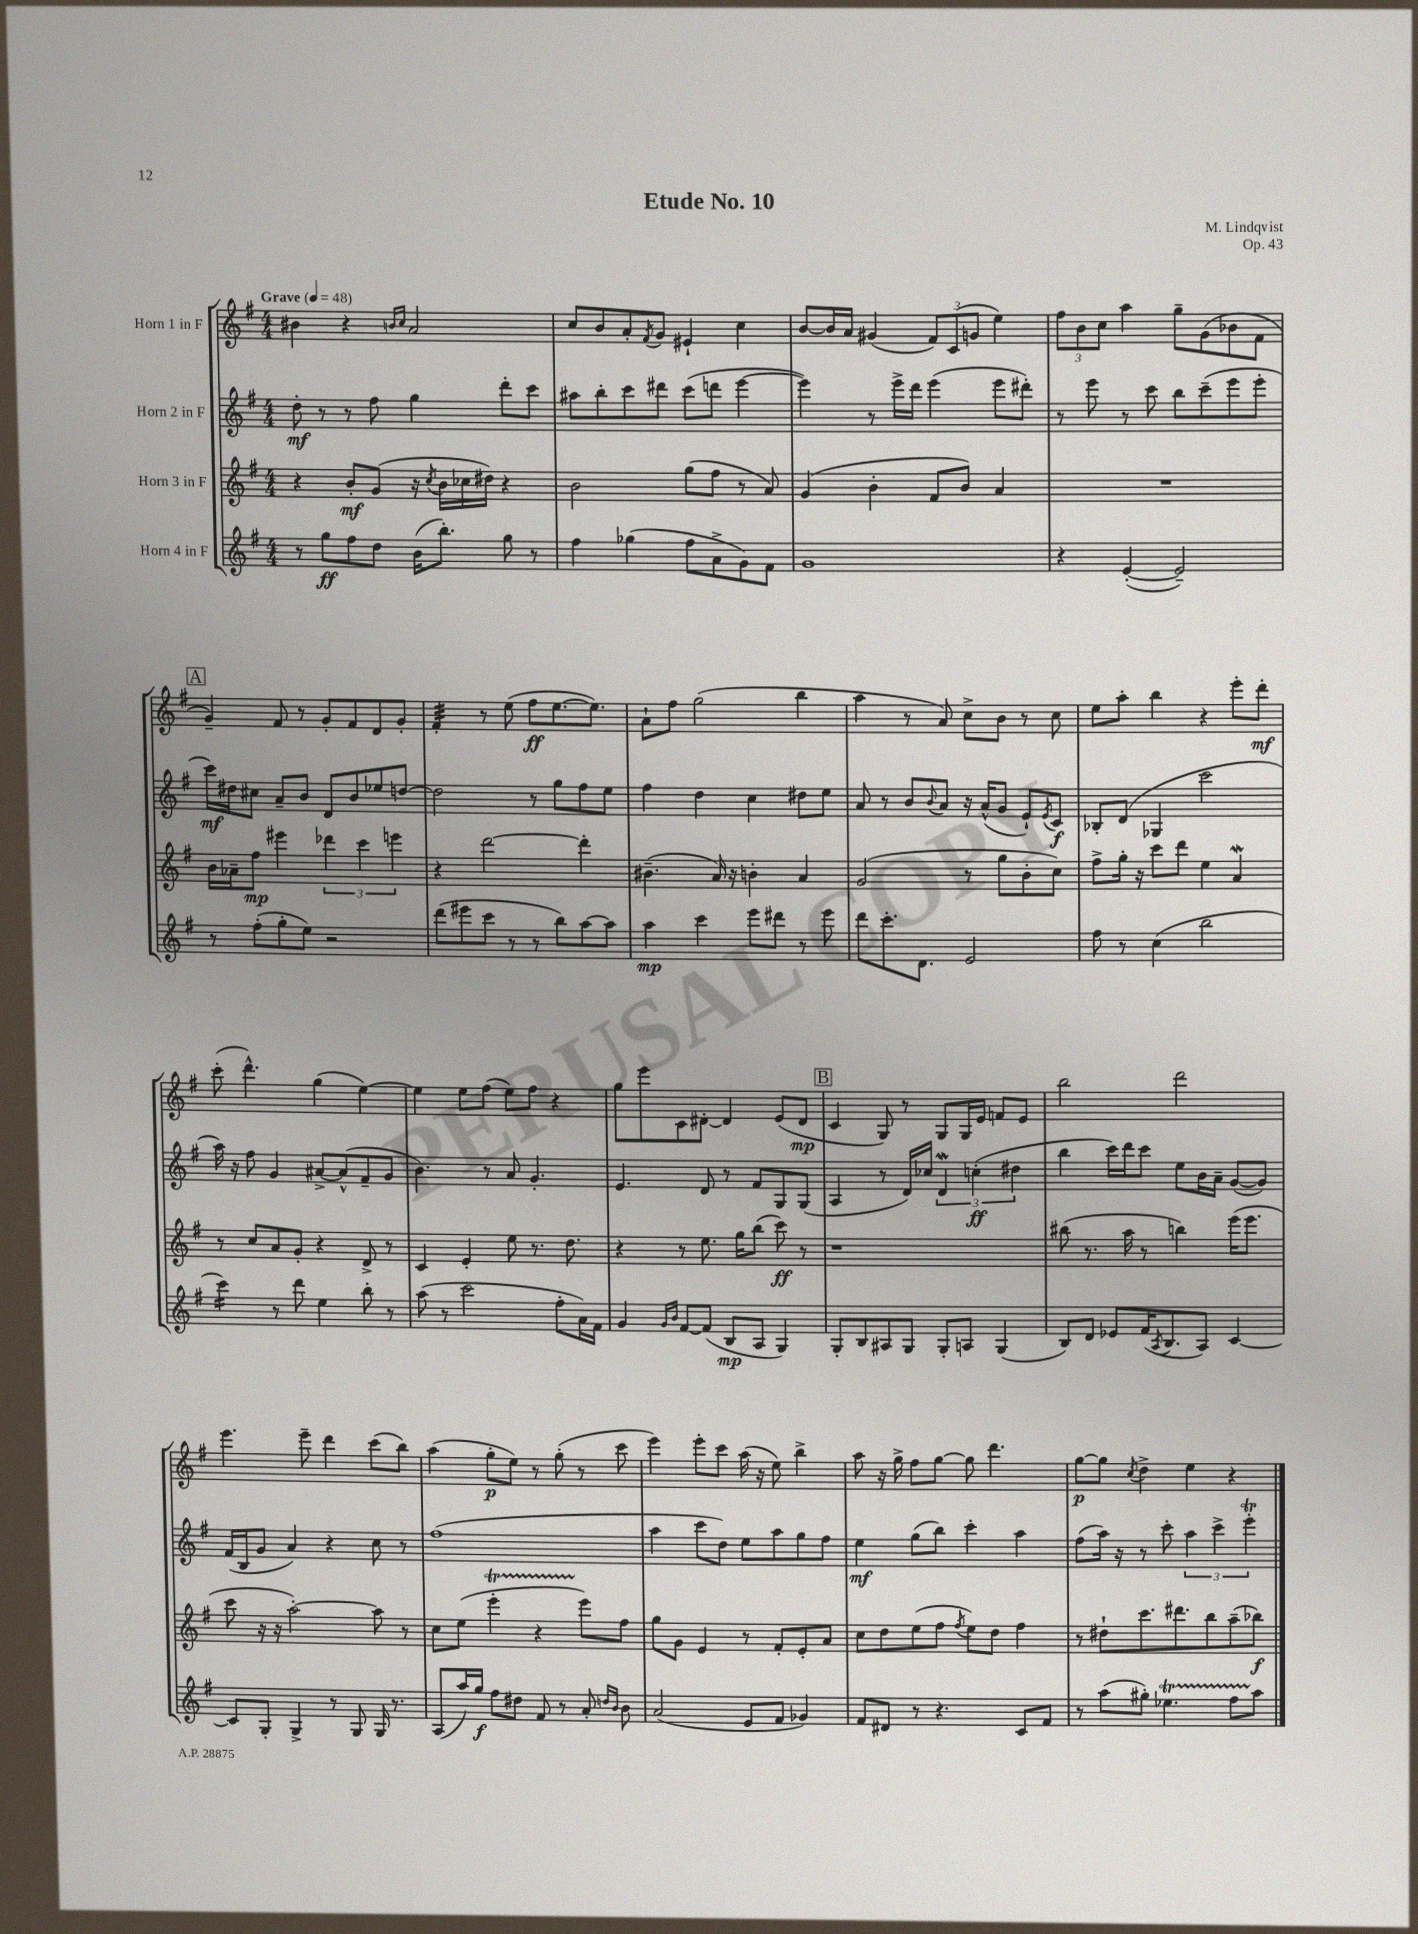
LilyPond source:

\header { title = "Etude No. 10" composer = "M. Lindqvist" opus = "Op. 43" }
<<
\new StaffGroup <<
\new Staff = "s0" \with { instrumentName = "Horn 1 in F" } {
    \clef treble \key g \major \numericTimeSignature \time 4/4 \tempo "Grave" 4 = 48
    bis'4 r4 \grace { b'16 c''16 } a'2 |
    c''8 b'8 a'8-. \acciaccatura { fis'8 } g'8 eis'4-! c''4 |
    b'8~ b'16 a'16 gis'4( \tuplet 3/2 { fis'8) c'8( g'8 } e''4) |
    \tuplet 3/2 { fis''8 b'8 c''8 } a''4 g''8-- g'8( bes'8 fis'8 |
    \mark \markup { \box "A" } g'4--) fis'8 r8 g'8-. fis'8 d'8 g'8-. |
    fis'4:32-. r8 e''8( fis''8\ff e''8.~ e''8.) |
    a'8-! fis''8 g''2( b''4 |
    a''4 r8 a'8) c''8-> b'8 r8 c''8 |
    e''8 a''8-. b''4 r4 e'''8-. d'''8-.\mf |
    c'''8-.( d'''4.-^) g''4( e''4~) |
    e''4 e''8 fis''8( e''8) fis''8 r4 |
    g''8 e'''8 c'8 dis'8~-. dis'4 e'8( dis'8\mp |
    \mark \markup { \box "B" } c'4 g8) r8 g8 g16 e'16 f'8 e'8 |
    b''2 d'''2 |
    e'''4. e'''8-- d'''4 c'''8( b''8) |
    a''4( g''8-.\p e''8) r8 g''8-.( r8 c'''8 |
    e'''4) e'''8-. c'''8 a''16( r16 e''8) b''4-> |
    a''8 r16 g''16-> fis''8 g''8~ g''8 d'''4. |
    g''8~\p g''8 \acciaccatura { c''8 } d''4-> e''4 r4 \bar "|." |
}
\new Staff = "s1" \with { instrumentName = "Horn 2 in F" } {
    \clef treble \key g \major \numericTimeSignature \time 4/4
    d''8-.\mf r8 r8 fis''8 g''4 d'''8-. c'''8 |
    ais''8 b''8-. c'''8 dis'''8 c'''8( d'''8 e'''4~ |
    e'''4) r8 e'''16-> d'''16 e'''4( e'''8 dis'''8-.) |
    r8 e'''8 r8 c'''8 b''8 c'''8--( e'''8 e'''8-. |
    \mark \markup { \box "A" } c'''16\mf) dis''16 cis''8 a'8-- b'8 d'8 b'8 ees''8 d''8~ |
    d''2 r8 g''8 fis''8 e''8 |
    fis''4 d''4 c''4 dis''8 e''8 |
    a'8 r8 b'8 \appoggiatura { b'8 } a'8 r16 a'16-^( g'8 e'8-!) \acciaccatura { e'8 } c'8\f |
    bes8-. d'8( ges4 c'''2 |
    a''16) r16 fis''8 g'4 ais'8~-> ais'8-^( fis'8-- g'8 |
    b'4.) r8 a'8 g'4.-. |
    e'4. d'8 r8 fis'8 g8 g8( |
    \mark \markup { \box "B" } a4 r8 d'16) ces''16 \tuplet 3/2 { d'4\mordent c''4-.\ff( dis''4 } |
    b''4 c'''16) d'''16 c'''8 e''8 b'16 a'16-- g'8~( g'8) |
    fis'16( b16 g'8 a'4) r4 c''8 r8 |
    fis''1( |
    a''4 c'''8 d''8) e''8 a''8 g''8 fis''8 |
    e''4\mf g''8( b''8) c'''4-. a''4 |
    fis''8( a''16) r16 r8 c'''8-. \tuplet 3/2 { a''4 c'''4-> e'''4-.\trill } \bar "|." |
}
\new Staff = "s2" \with { instrumentName = "Horn 3 in F" } {
    \clef treble \key g \major \numericTimeSignature \time 4/4
    r4 b'8-.\mf g'8( r16 \acciaccatura { c''8 } b'16 ces''16 dis''16) r4 |
    b'2 g''8( fis''8 r8 a'8) |
    g'4( b'4-. fis'8 b'8) a'4 |
    R1 |
    \mark \markup { \box "A" } b'16 aes'16-- fis''8\mp eis'''4 \tuplet 3/2 { des'''4 c'''4 e'''4 } |
    r4 d'''2~ d'''4-. |
    bis'4.--( a'16) r16 b'4-. a'4 |
    g'2( r8 g''8 b'8-. c''8) |
    fis''8-> g''16-. r16 c'''8 d'''8 e''4 a'4\mordent |
    r8 c''8 a'8 g'8-. r4 d'8-> r8 |
    c'4 e'4-. e''8 r8. d''8. |
    r4 r8 e''8. g''16 b''8( c'''8\ff) r8 |
    \mark \markup { \box "B" } r1 |
    bis''8( r8. a''16 r8 b''4) e'''16( e'''8. |
    c'''8 r16 r16 a''2~-.) a''8 r8 |
    c''8 e''8( e'''4-.\startTrillSpan r4 e'''8\stopTrillSpan) fis''8 |
    g''8 g'8 e'4 r8 fis'8-. e'8-. a'8 |
    c''8 d''8 e''8( fis''8 \acciaccatura { fis''8 } e''8) d''8 fis''4 |
    r8 dis''8-! c'''8. dis'''8. b''8 a''8--( bes''8\f) \bar "|." |
}
\new Staff = "s3" \with { instrumentName = "Horn 4 in F" } {
    \clef treble \key g \major \numericTimeSignature \time 4/4
    r8 g''8\ff fis''8 d''8 b'16( b''8.-.) g''8 r8 |
    fis''4 ges''4( fis''8 a'8-> g'8) fis'8 |
    g'1 |
    r4 e'4~-.( e'2--) |
    \mark \markup { \box "A" } r8 fis''8-.( g''8-. e''8) r2 |
    d'''8( eis'''8 c'''8 r8 r8 b''8) a''8~ a''8 |
    a''4\mp c'''4 e'''8 dis'''8 r8 e'''8 |
    d'''8 c'''8.-. d'8. e'2 |
    fis''8 r8 c''4( b''2 |
    c'''4:16) r8 d'''8 e''4 b''8-. r8 |
    a''8( r8 c'''2 fis''8-. a'16) fis'16 |
    g'4 \grace { g'16 b'16 } fis'8~ fis'8( b8\mp a8 g4) |
    \mark \markup { \box "B" } g8-. b8 ais8 g8 g8-. a8 g4( |
    b8) d'8 ees'8 fis'16( \acciaccatura { a8 } b8. a8) c'4~ |
    c'8 g8-. g4-> r8 g8 g16 r8. |
    a8( a''16) g''16\f fis''8 dis''8 fis'8 r8 a'8-. \grace { d''16 b'16 } b'8 |
    a'2( e'8 fis'8 ges'4) |
    fis'8 dis'8 r8 r4. c'8 fis'8 |
    r8 a''8( gis''8-.) ees''4.\startTrillSpan fis''8 a''8\stopTrillSpan \bar "|." |
}
>>
>>
\layout { \context { \Score \remove "Bar_number_engraver" } }
